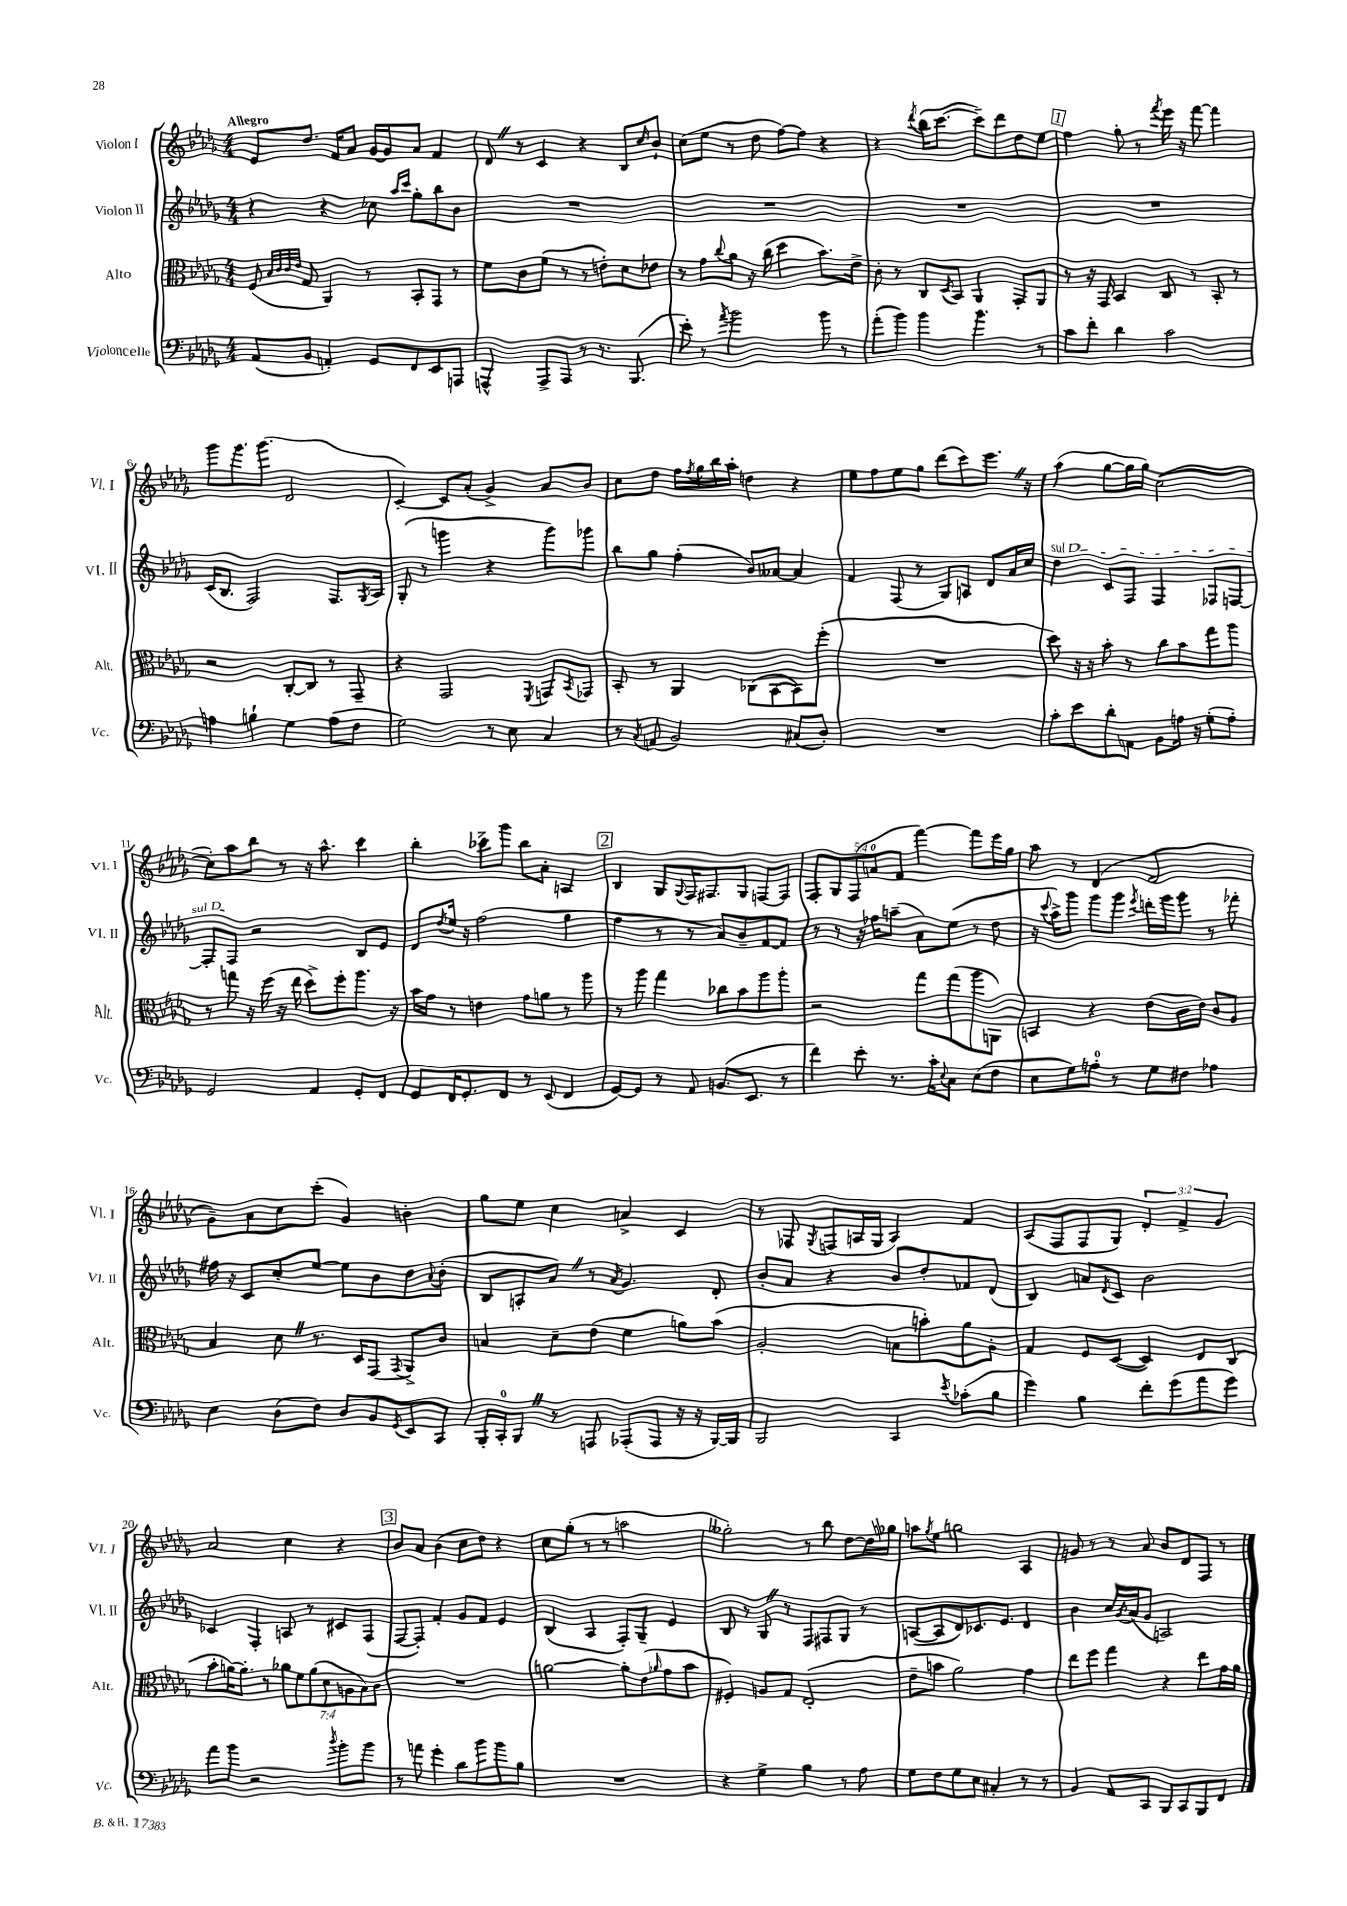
<<
\new StaffGroup <<
\new Staff = "s0" \with { instrumentName = "Violon I" shortInstrumentName = "Vl. I" } {
    \clef treble \key des \major \numericTimeSignature \time 4/4 \override Staff.TupletNumber.text = #tuplet-number::calc-fraction-text \tempo "Allegro"
    ees'8 des''8. f'16 aes'8 ges'16~ ges'16 aes'8 f'4 |
    des'8 \once \override BreathingSign.text = \markup { \musicglyph "scripts.caesura.straight" } \breathe r8 c'4 r4 bes8 \grace { c''16 } bes'8-! |
    c''8( ees''8 r8 des''8 f''8~) f''8 r4 |
    r4 \acciaccatura { des'''8 } bes''16( c'''8.~ c'''8--) des'''8 des''8 ees''8 |
    \mark \markup { \box "1" } f''4 ges''8-. r8 \acciaccatura { f'''8 } ees'''16 r16 f'''8~ f'''4 |
    ges'''8 ges'''8. ges'''8.( des'2 |
    c'4~-.) c'8 aes'8-.( ges'4->) aes'8 bes'8 |
    c''8 des''8 f''16 \acciaccatura { f''8 } ges''16 bes''16 aes''16-. d''4 r4 |
    ees''8 f''8 ees''8 ges''8 des'''8( c'''8) ees'''8. \once \override BreathingSign.text = \markup { \musicglyph "scripts.caesura.straight" } \breathe r16 |
    aes''4( ges''8~ ges''16 ges''16) c''2~( |
    c''8-.) aes''8 bes''8 r8 r16 aes''8.-^ c'''4 |
    bes''4-. ces'''8-> ges'''8 bes''8 aes'8-. a4 |
    \mark \markup { \box "2" } bes4 ges8 \appoggiatura { ges8 } f16 fis8. ges8 f8~ f8 |
    \tuplet 5/4 { f8-. ges8 f8( a'8-0 f'8 } f'''4~) f'''8 ees'''16 ges''16 |
    aes''8 r8 des'4( f'2 |
    ges'8--) aes'8 c''8 c'''8-.( ges'4) b'4-. |
    ges''8 ees''8 c''4 a'4-> c'4 |
    r8 fes8 \acciaccatura { ges8 } f8( a16 ges16 a4) f'4 |
    aes8( f8 f8 ges8) \tuplet 3/2 { des'4-. f'4-> ges'4 } |
    aes'2 c''4 r4 |
    \mark \markup { \box "3" } bes'8 aes'8 bes'4( c''8 des''8) r4 |
    c''8 ges''8-.( r8 r8 a''2 |
    geses''2-.) r8 bes''8 des''8~ des''16 ges''16 |
    a''8 \acciaccatura { ges''8 } ees''8 g''2 aes4 |
    g'8 r8 r8 aes'8 bes'8 des'8 f8 r8 \bar "|." |
}
\new Staff = "s1" \with { instrumentName = "Violon II" shortInstrumentName = "Vl. II" } {
    \clef treble \key des \major \numericTimeSignature \time 4/4
    r4 r4 ces''8 \grace { aes''16 c'''16 } ges''8-. bes''8 bes'8 |
    R1 |
    R1 |
    R1 |
    \mark \markup { \box "1" } R1 |
    c'16( bes8. f2) f8. \acciaccatura { ges8 } aes16 |
    ges8-.( r8 g'''4 r4 g'''8) ges'''8 |
    bes''8 ges''8 f''4-.( bes'8) aeses'8~ aeses'4 |
    f'4 f8( r8 ges8) a8 des'8 aes'16 c''16 |
    \once \override TextSpanner.bound-details.left.text = \markup { \italic "sul D" } des''4\startTextSpan c'8 f8 f4 fes8 f8~ |
    f8-. f8\stopTextSpan r2 bes8 ees'8 |
    des'8 \acciaccatura { des''8 } ees''16 r16 f''2( ges''4 |
    \mark \markup { \box "2" } f''4 r8 r8 aes'8) bes'8-- f'8~ f'8 |
    r8 r8 r16 fes''16 a''8--( aes'8) ees''8( r8 des''8 |
    r16 \appoggiatura { c'''8 } aes''16->) ges'''8 ges'''8 ges'''8 \acciaccatura { ees'''8 } d'''16-. ges'''16 ges'''8 r8 fes'''8-. |
    fis''16 r16 c'8 c''8-. ees''8~ ees''8 bes'8 des''8 \appoggiatura { aes'8 } bes'8-.( |
    bes8 a8-. aes'8) \once \override BreathingSign.text = \markup { \musicglyph "scripts.caesura.straight" } \breathe r8 \acciaccatura { aes'8 } ges'4. des'8-. |
    bes'8-. aes'8 r4 bes'8 des''8-. fes'8 des'8( |
    bes4) a'8 \acciaccatura { des'8 } c'8 bes'2 |
    ces'4 f4-. a8 r8 cis'8 f8( |
    \mark \markup { \box "3" } f8~ f8-.) f'4-. ges'8 f'8 ees'4 |
    bes4( aes4 f8-.) ges8-- ees'4 |
    bes8 r8 ges8 \once \override BreathingSign.text = \markup { \musicglyph "scripts.caesura.straight" } \breathe r8 f8 fis8 ges8 r8 |
    a8~( a8 des'8) ces'8. ees'8. des'4 |
    bes'4 c''16 \acciaccatura { ges'8 } aes'16( ges'8 a2) \bar "|." |
}
\new Staff = "s2" \with { instrumentName = "Alto" shortInstrumentName = "Alt." } {
    \clef alto \key des \major \numericTimeSignature \time 4/4 \override Staff.TupletNumber.text = #tuplet-number::calc-fraction-text
    f8( \grace { bes32 c'32 c'32 ees'32 } ges8 aes,4) r8 bes,8-. ges,8 r8 |
    f'8 c'8 f'8( r8 r8 e'8-.) des'8 ees'8 |
    r8 ges'8 \appoggiatura { c''8 } aes'8 r16 c''16( des''4 bes'8.) ees'16-> |
    c'8-. r8 c8 \acciaccatura { des8 } bes,8 aes,4 ges,8-. aes,8 |
    \mark \markup { \box "1" } r8 r16 ges,16 bes,4 c8 r8 bes,8-. r8 |
    r2 c8~-. c8 r8 ges,8-- |
    r4 ges,2 \acciaccatura { f,8 } g,8 \acciaccatura { bes,8 } ges,8 |
    bes,8-. r8 aes,4 ces8( bes,8~ bes,8) f''8-.( |
    R1 |
    des''8) r16 r16 bes'8-. r8 c''8 bes'8 ges''8 aes''8 |
    r8 g''8 r16 f''16( r16 ees''16 des''8->) f''8-. aes''8. r16 |
    bes'16 ges'16 r8 e'4 ges'8 a'8 r8 aes''8 |
    \mark \markup { \box "2" } r8 aes''8 ges''4 ces''8 bes'8 aes''8 aes''8-. |
    r2 ges''8 ges''8( aes''8 a,8) |
    b,4 r4 ees'8( c'16 ees'16) c'8 aes8 |
    bes4 des'8 \once \override BreathingSign.text = \markup { \musicglyph "scripts.caesura.straight" } \breathe r8. des16 ges,8( \acciaccatura { ges,8 } aes,8->) c'8 |
    b4 des'8-- ees'8( f'4 a'8) bes'8( |
    aes2-. b8 b'8-.) aes'8 aes8-. |
    ges4 f8 des8~( des4) ees8 c8( |
    bes'8-. a'16~) a'8.-. r8 \tuplet 7/4 { aes'8 f'8 aes'8( des'8 a8 bes8) c'8 } |
    \mark \markup { \box "3" } R1 |
    a'2~ a'8-. ees'8( \grace { aes'16 } ges'8 bes'8 |
    fis4-.) a8 ges8 ees2-.( |
    ees'8-- b'8 aes'2) ges'4 |
    ees''8 f''8 ges''4 r4 ees''8 ges'16 aes'16 \bar "|." |
}
\new Staff = "s3" \with { instrumentName = "Violoncelle" shortInstrumentName = "Vc." } {
    \clef bass \key des \major \numericTimeSignature \time 4/4
    aes,8( bes,8 a,4-.) ges,8 f,8 ees,8 a,,8 |
    a,,4-^ a,,8-> a,,8 r8 r8. bes,,8.( |
    ees'8-.) r8 \acciaccatura { aes'8 } bes'2 bes'8 r8 |
    aes'8-.( bes'8) bes'4 bes'4. r8 |
    \mark \markup { \box "1" } c'8 f'8-. des'4 c'2 |
    a4 b4-! ges4 a8( f8 |
    ges2) r8 ees8 c4 |
    r8 \acciaccatura { c8 } a,8( bes,2) cis8( des8-.) |
    R1 |
    c'8-. ees'8 des'8-. a,8 bes,8 a16 r16 ges8-.( a8-.) |
    ges,2 aes,4 ges,8-. f,8 |
    ges,8 f,16 ges,8.-. f,8 r8 ees,8( f,4 |
    \mark \markup { \box "2" } ges,8~) ges,8 r8 aes,8 b,8.( ees,8. r8 |
    f'4) ees'8-. r8. c'16-. \appoggiatura { ees8 } c8 ees8( f8 |
    ees8 ges8) a8-0-. r8 ges8 fis8 aes4 |
    ees4 des8( f8) des8 bes,8 \acciaccatura { ges,8 } ees,8 c,8 |
    bes,,16-. c,16-0-. bes,,8 \once \override BreathingSign.text = \markup { \musicglyph "scripts.caesura.straight" } \breathe r8 a,,8 aes,,8-.( aes,,8 r16 r16 bes,,16~) bes,,16 |
    bes,,2 c,4 \acciaccatura { ees'8 } ces'8-.( bes8 |
    ges'4) bes4 f'8-. ges'8( aes'8 ges'8) |
    aes'8 bes'8 r2 \acciaccatura { des''8 } bes'8-. bes'8 |
    \mark \markup { \box "3" } r8 a'8 ges'4-. des'8 bes'8 bes'8 bes8 |
    R1 |
    r4 ges4-> bes4 r8 aes8 |
    ges8 f8 ges8 ees8 cis4-. r8 r8 |
    bes,4 aes,8 c,8 bes,,8 c,8 bes,,8 f,8 \bar "|." |
}
>>
>>
